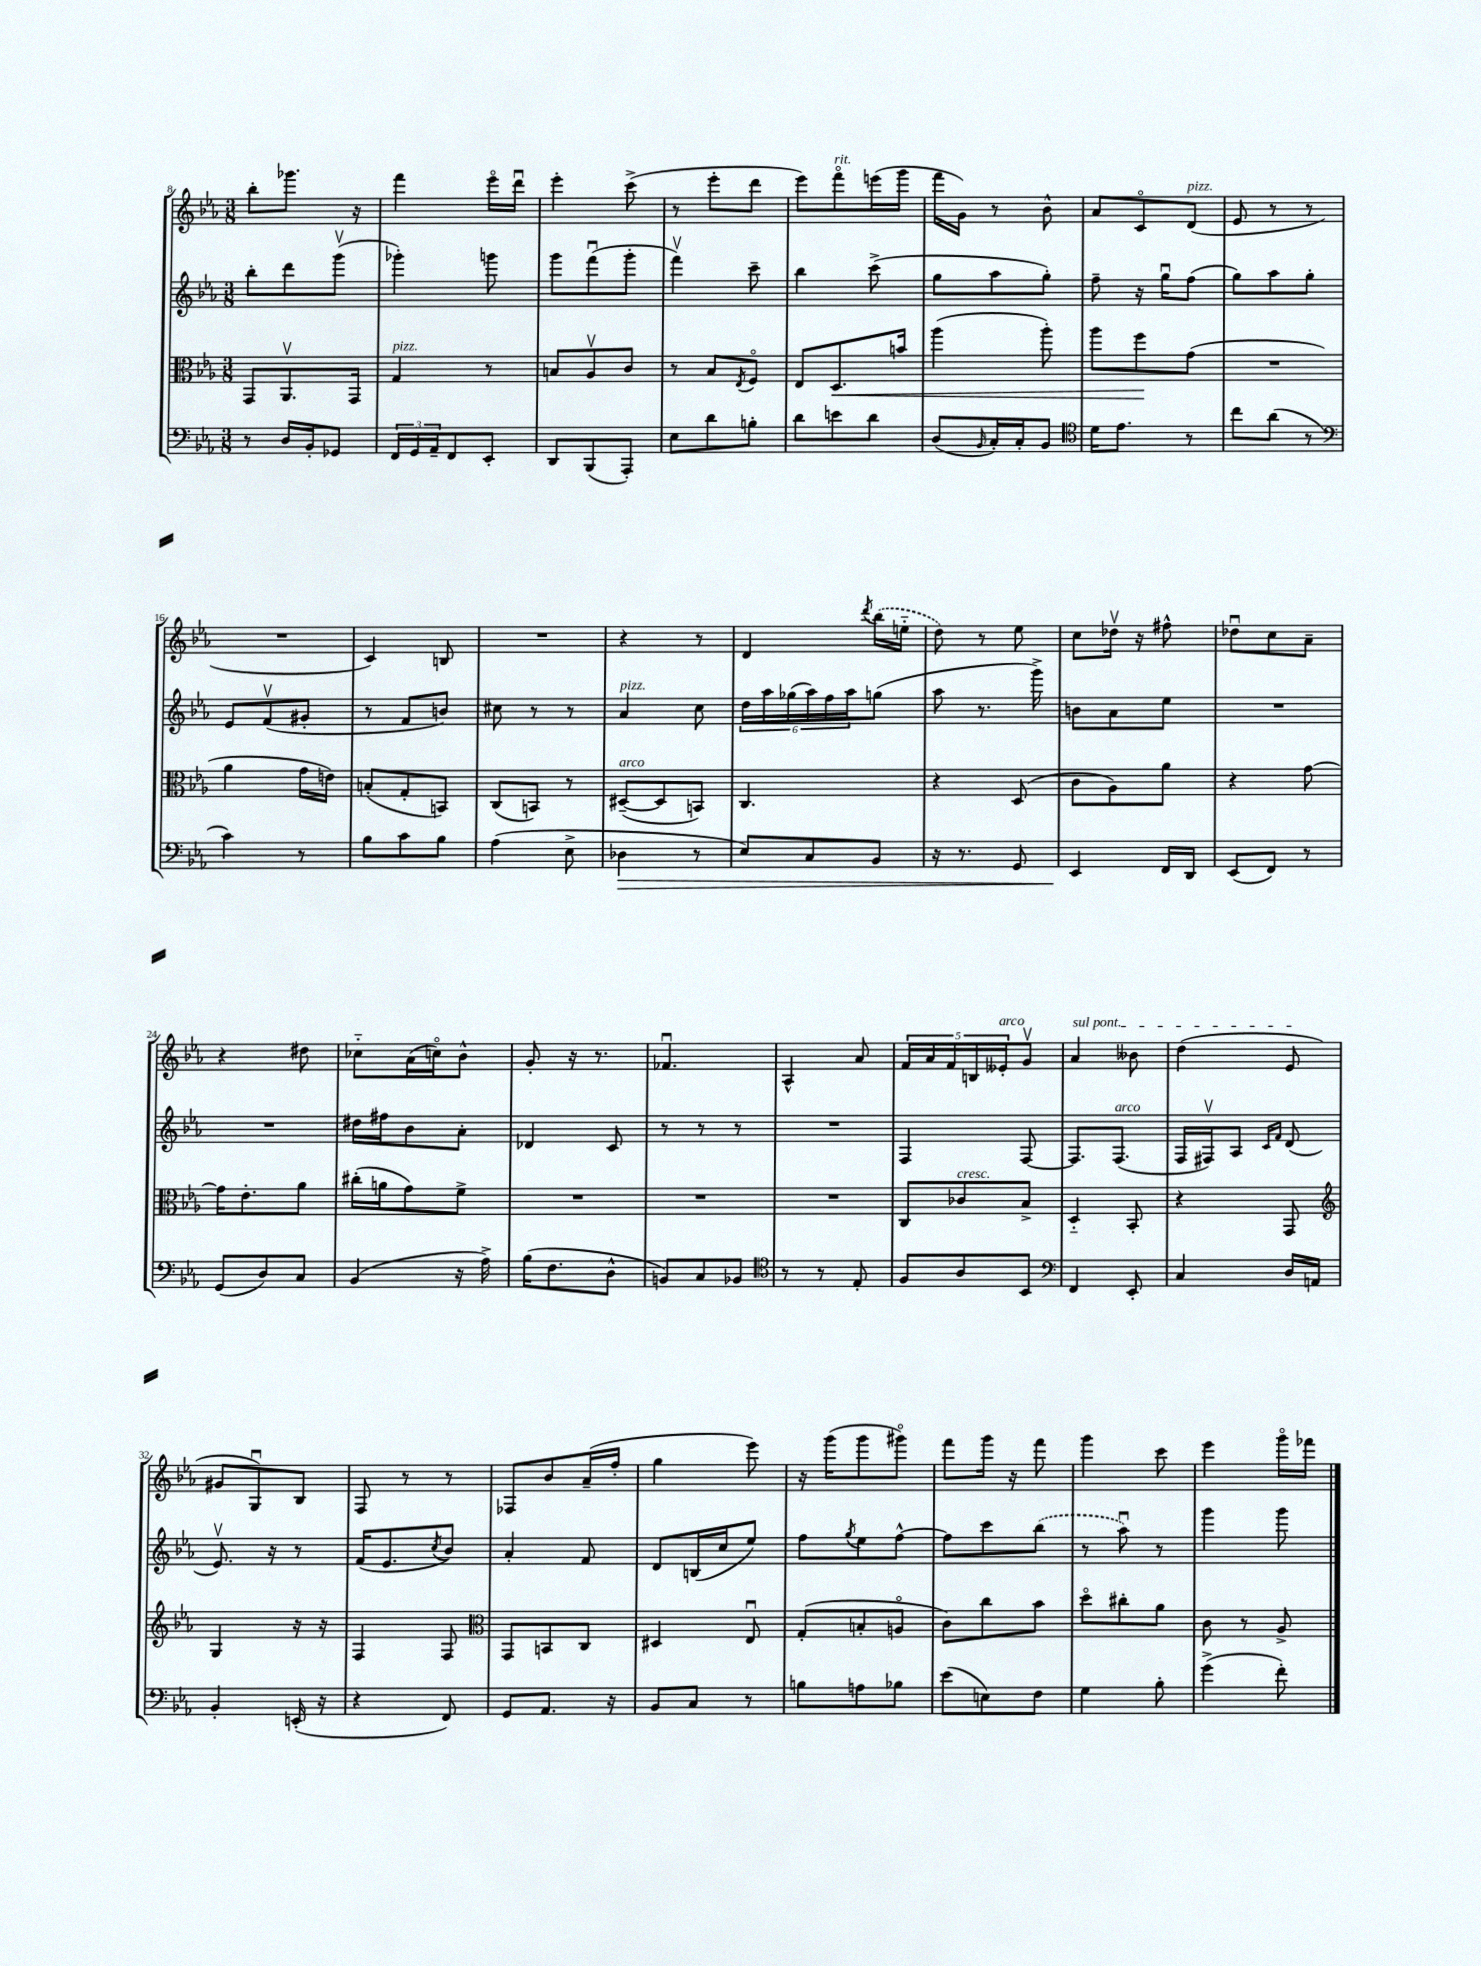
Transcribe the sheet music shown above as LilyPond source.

<<
\new StaffGroup <<
\new Staff = "s0" {
    \clef treble \key ees \major \numericTimeSignature \time 3/8
    bes''8-. ges'''8. r16 |
    f'''4 ees'''16\flageolet d'''16\downbow |
    ees'''4-. c'''8->( |
    r8 ees'''8-. d'''8 |
    ees'''8) f'''8\flageolet^\markup { \italic "rit." } e'''16( g'''16 |
    f'''16 g'16) r8 bes'8-^ |
    aes'8 c'8\flageolet d'8^\markup { \italic "pizz." }( |
    ees'8 r8 r8 |
    R4. |
    c'4) b8 |
    R4. |
    r4 r8 |
    d'4 \acciaccatura { d'''8 } \once \slurDashed bes''16( e''16-_ |
    d''8) r8 ees''8 |
    c''8 des''16\upbow r16 fis''8-^ |
    des''8\downbow c''8 aes'8-- |
    r4 dis''8 |
    ces''8-_ aes'16( c''16\flageolet) bes'8-^ |
    g'8-. r16 r8. |
    fes'4.\downbow |
    aes4-^ aes'8 |
    \tuplet 5/4 { f'16 aes'16 f'16 b16 eeses'16-.^\markup { \italic "arco" } } g'8\upbow |
    \once \override TextSpanner.bound-details.left.text = \markup { \italic "sul pont." } aes'4\startTextSpan beses'8 |
    d''4( ees'8\stopTextSpan |
    gis'8 g8\downbow) bes8 |
    f8 r8 r8 |
    fes8 bes'8 aes'16--( f''16-. |
    g''4 ees'''8) |
    r16 g'''16( g'''8 gis'''8\flageolet) |
    f'''8 g'''16 r16 f'''8 |
    g'''4 c'''8 |
    ees'''4 g'''16\flageolet fes'''16 \bar "|." |
}
\new Staff = "s1" {
    \clef treble \key ees \major \numericTimeSignature \time 3/8
    bes''8-. d'''8 g'''8\upbow( |
    ges'''4-.) g'''8 |
    g'''8 f'''8\downbow( g'''8-. |
    f'''4\upbow) c'''8-- |
    bes''4 c'''8->( |
    g''8 aes''8 g''8-.) |
    f''8-- r16 g''16\downbow f''8( |
    g''8) aes''8 g''8-. |
    ees'8 f'8\upbow( gis'8-. |
    r8 f'8 b'8) |
    cis''8 r8 r8 |
    aes'4^\markup { \italic "pizz." } c''8 |
    \tuplet 6/4 { d''16 aes''16 ges''16( aes''16) f''16 aes''16 } g''8( |
    aes''8 r8. g'''16->) |
    b'8 aes'8 ees''8 |
    R4. |
    R4. |
    dis''16 fis''16 bes'8 aes'8-. |
    des'4 c'8 |
    r8 r8 r8 |
    R4. |
    f4 f8~ |
    f8. f8.^\markup { \italic "arco" }( |
    f16 fis16\upbow) aes8 \grace { c'16 f'16 } d'8( |
    ees'8.\upbow) r16 r8 |
    f'16( ees'8. \acciaccatura { c''8 } bes'8) |
    aes'4-. f'8 |
    d'8 b16( c''16 ees''8) |
    f''8 \acciaccatura { g''8 } ees''8 f''8~-^ |
    f''8 c'''8 \once \slurDashed bes''8( |
    r8 aes''8\downbow) r8 |
    g'''4 g'''8 \bar "|." |
}
\new Staff = "s2" {
    \clef alto \key ees \major \numericTimeSignature \time 3/8
    g,8 aes,8.\upbow g,16 |
    g4^\markup { \italic "pizz." } r8 |
    b8 aes8\upbow c'8 |
    r8 bes8 \acciaccatura { ees8 } f8\flageolet |
    ees8 d8.\< b'16 |
    aes''4( aes''8-.) |
    aes''8 f''8\! g'8( |
    R4. |
    aes'4 g'16 e'16) |
    b8-.( g8-. b,8) |
    c8( b,8) r8 |
    dis8~--^\markup { \italic "arco" }( dis8 b,8) |
    c4. |
    r4 d8( |
    c'8 aes8) aes'8 |
    r4 g'8~ |
    g'16 ees'8.-. aes'8 |
    cis''16-.( a'16 g'8) f'8-> |
    R4. |
    R4. |
    R4. |
    c8 ces'8^\markup { \italic "cresc." } bes8-> |
    d4-_ bes,8-. |
    r4 g,8 |
    \clef treble g4 r16 r16 |
    f4 f8 |
    \clef alto g,8 b,8 c8 |
    dis4 ees8\downbow |
    g8-.( b8-. a8\flageolet |
    c'8) c''8 bes'8 |
    d''8\flageolet cis''8-. aes'8 |
    c'8 r8 aes8-> \bar "|." |
}
\new Staff = "s3" {
    \clef bass \key ees \major \numericTimeSignature \time 3/8
    r8 d16 bes,16-. ges,8 |
    \tuplet 3/2 { f,16 g,16 aes,16-- } f,8 ees,8-. |
    d,8 bes,,8( aes,,8-.) |
    ees8 d'8 b8-. |
    d'8 e'8 d'8 |
    d8( \grace { bes,16 } c16-.) c16-. bes,8 |
    \clef tenor d'16 ees'8. r8 |
    c''8 aes'8( r8 |
    \clef bass c'4) r8 |
    bes8 c'8 bes8 |
    aes4( ees8-> |
    des4\> r8 |
    ees8) c8 bes,8 |
    r16 r8. g,8 |
    ees,4\! f,16 d,16 |
    ees,8( f,8) r8 |
    g,8( d8) c8 |
    bes,4( r16 aes16->) |
    bes16( f8. d8-^ |
    b,8) c8 bes,8 |
    \clef tenor r8 r8 ees8-. |
    f8 aes8 bes,8 |
    \clef bass f,4 ees,8-. |
    c4 d16 a,16 |
    bes,4-. e,16-.( r16 |
    r4 f,8) |
    g,8 aes,8. r16 |
    bes,8 c8 r8 |
    b8 a8 bes8 |
    ees'8( e8) f8 |
    g4 bes8-. |
    g'4->( f'8-.) \bar "|." |
}
>>
>>
\layout { \context { \Score currentBarNumber = #8 } }
